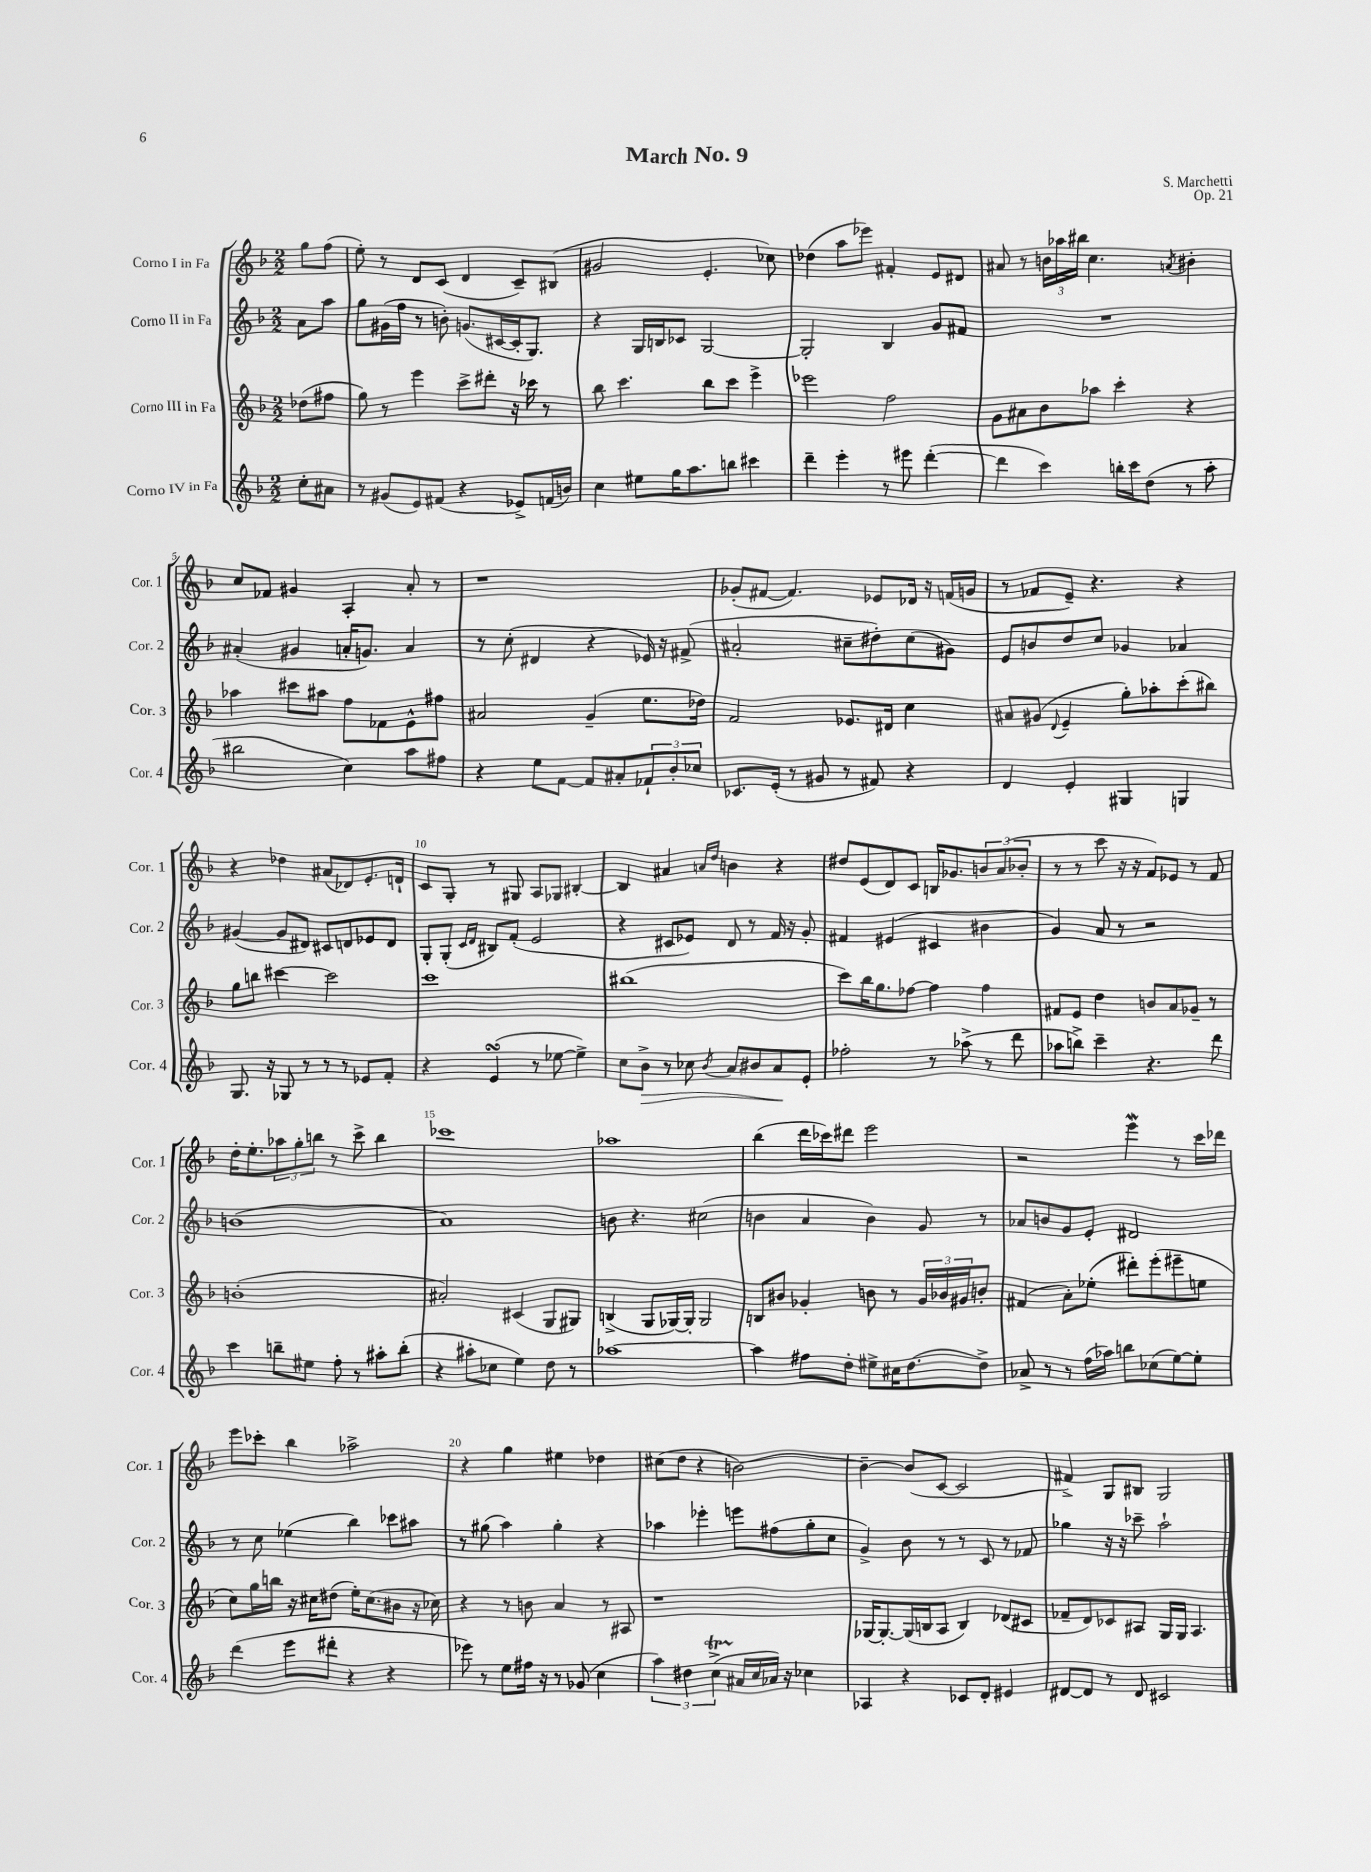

**kern	**kern	**kern	**kern
*staff4	*staff3	*staff2	*staff1
*clefG2	*clefG2	*clefG2	*clefG2
*k[b-]	*k[b-]	*k[b-]	*k[b-]
*M2/2	*M2/2	*M2/2	*M2/2
8cc'	(8dd-	8a	8gg
8a#	8ff#	8aa	(8ff
=	=	=	=
8r	8gg)	8gg	8ee')
(8g#	8r	(16g#	8r
.	.	16ff	.
8e)	4eee	8r	8d
(8f#	.	8b')	(8c
4r	8ccc^	(8.g	4d
.	8ddd#'	.	.
.	.	[16c#	.
8e-^)	16r	16c#']	8c~)
.	16ccc-	8.G)	.
(16f	8r	.	(8B#
16b)	.	.	.
=	=	=	=
4cc	8bb-	4r	2g#
.	4.ccc	.	.
8ee#	.	16G	.
.	.	16B	.
16gg	.	8c-	.
8.aa	.	.	.
.	8bb-	[2G	4.e'
8bb	8ccc	.	.
4ccc#	4eee^	.	.
.	.	.	8cc-)
=	=	=	=
4ddd~	2eee-	2G']	(4dd-
4eee'	.	.	8aa
.	.	.	8eee-)
8r	2ff	4B-	4f#'
8eee#	.	.	.
([4ddd'	.	8g	8e
.	.	8f#	8d#
=	=	=	=
4ddd]	8g	1r	8a#
.	8a#	.	8r
4ccc)	8b-	.	24b
.	.	.	24aa-
.	.	.	24bb#
.	8aa-	.	4.cc
16bb'	4ccc'	.	.
16ccc	.	.	.
(8dd	.	.	.
.	.	.	8qa
8r	4r	.	4b#'
8aa'	.	.	.
=	=	=	=
2bb#	4aa-	(4a#'	8cc
.	.	.	8f-
.	8ccc#	4g#	4g#
.	8aa#	.	.
4cc)	8ff	16a'	4A'
.	.	8.g)	.
.	8f-	.	.
8aa	8e^^	4a	8a'
8ff#	8ff#	.	8r
=	=	=	=
4r	2a#	8r	1r
.	.	(8cc'	.
8ee	.	4d#	.
[8f	.	.	.
8f]	(4g~	4r	.
8a#'	.	.	.
12f-`	8.ee	16e-)	.
.	.	16r	.
12b-'	.	.	.
.	.	(8f#^	.
12cc-	.	.	.
.	16dd-)	.	.
=	=	=	=
8.c-	2f	2a#'	(8g-'
.	.	.	[8f#
(16e'	.	.	.
8r	.	.	4.f#])
8g#	.	.	.
8r	8.e-	8cc#~	.
8f#)	.	8dd#')	8e-
.	16d#	.	.
4r	4cc	(8cc#	16d-
.	.	.	16r
.	.	8g#)	(16f
.	.	.	16g
=	=	=	=
4d	8a#	8e	8r
.	(8g#	8b	8f-
.	8qqd	.	.
4e'	4e~	8dd	8e~)
.	.	8cc	4.r
4G#	8gg')	4g-	.
.	8aa-'	.	.
4G	(8ccc'	4a-	4r
.	8bb#)	.	.
=	=	=	=
8.G	8gg	([4g#	4r
.	8bb	.	.
16r	.	.	.
8G-	[4ccc#	8g#]	4dd-
8r	.	8d#)	.
8r	2ccc#]	8c#	(8a#
8r	.	8d	8d-)
8e-	.	8e-	8.e'
8f'	.	8d	.
.	.	.	16d`
=	=	=	=
4r	1ccc	8G'	8c
.	.	(8G'	8G'
.	.	16qqc	.
.	.	16qqd	.
(4e	.	8B#)	8r
.	.	(8f'	8G#
8r	.	2e	8A
[8ee-	.	.	8G-
4ee-^])	.	.	[4B#'
=	=	=	=
8cc	(1bb#	4r	4B#]
8b-^	.	.	.
8r	.	8c#	4a#
8cc-	.	8e-)	.
.	.	.	16qqa
8qb-	.	.	16qqdd
8a	.	8d	4b
8b#	.	8r	.
8a	.	16f	4r
.	.	16r	.
8e'	.	8g'	.
=	=	=	=
2ff-'	8ccc)	4f#	8dd#
.	16bb-	.	(8e
.	8.gg	.	.
.	.	(4e#	8d)
.	[8ff-	.	8c
8r	4ff-]	4c#	16B
.	.	.	8.g-
(8aa-^	.	.	.
8r	4ff-	4b#	12b
.	.	.	(12a
8ddd	.	.	.
.	.	.	12b-'
=	=	=	=
8aa-	8f#	4g)	8r
8bb^)	8e	.	8r
4ccc~	4dd	8a	8ccc
.	.	8r	16r
.	.	.	16r
4.r	8b	2r	8f)
.	8a	.	8e-
.	8g-~	.	8r
8ddd	8r	.	8f
=	=	=	=
4ccc	(1b'	(1b	16dd'
.	.	.	8.ee'
8bb~	.	.	12aa-
.	.	.	12gg'
8ee#	.	.	.
.	.	.	12bb
8ff'	.	.	8r
8r	.	.	8ccc^
8aa#'	.	.	4bb
(8bb'	.	.	.
=	=	=	=
4r	2a#')	1a)	1ccc-
8aa#'	.	.	.
8cc-	.	.	.
4ee)	(4c#	.	.
8dd	8G	.	.
8r	8G#)	.	.
=	=	=	=
[1aa-	(4B^	8b	1aa-
.	.	4.r	.
.	8G	.	.
.	[16G-)	.	.
.	16G-']	.	.
.	2G-	(2cc#	.
=	=	=	=
4aa-]	8B	4b	(4bb-
.	8b#	.	.
8ff#	4g-'	4a	16ddd
.	.	.	16ccc-)
8dd'	.	.	8ddd#
8ee#^	8b	4b)	2eee
16cc#	8r	.	.
[8.dd	.	.	.
.	24g-	8g	.
.	24b-	.	.
.	24g#	.	.
8dd^]	8b'	8r	.
=	=	=	=
8a-^	(4f#	8a-	2r
8r	.	8b	.
8r	8a')	8g	.
(16ff	(8ee-'	8e'	.
16aa-)	.	.	.
8bb	8ddd#')	2d#	4eee
(8cc-	(8eee'	.	.
[8ee)	8eee#~	.	8r
8ee']	8ee	.	16ccc
.	.	.	16ddd-
=	=	=	=
(4ddd	8cc)	8r	8eee
.	16gg	8cc	8ccc-'
.	16bb	.	.
8eee	16r	(4ee-	4bb-
.	16cc#	.	.
8ddd#'	(8dd#	.	.
4r	16ee')	4bb-)	2aa-^
.	(8.cc#	.	.
4r	8b#	8ccc-	.
.	16r	8aa#	.
.	16cc-)	.	.
=	=	=	=
8eee-)	4r	8r	4r
8r	.	(8gg#	.
8ee	8r	4aa)	4gg
16ff#	8b	.	.
16r	.	.	.
8r	4a	4gg#'	4ee#
(8g-	.	.	.
4cc	8r	4r	4dd-
.	8A#	.	.
=	=	=	=
6aa)	1r	4aa-	(8cc#
.	.	.	8dd
6dd#	.	.	.
.	.	4eee-'	4r
(6cc^	.	.	.
16a#	.	8eee	[2b)
16cc	.	.	.
16a-)	.	(8ff#	.
16r	.	.	.
4cc-	.	8gg'	.
.	.	8cc	.
=	=	=	=
4A-	[16G-	4g^)	4b~_
.	8.G-'_	.	.
4r	(16G-]	8b-	(8b]
.	16B	.	.
.	8A	8r	[8c
8c-	4B)	8r	2c]
8d'	.	8c	.
4e#	(8d-	8r	.
.	8c#	8f-	.
=	=	=	=
[8d#	8f-~	4gg-	4f#^)
8d#]	8d)	.	.
8r	8c-	16r	8G
.	.	16r	.
8d#	8A#	8ccc-~	8B#
2c#	16G	2aa`	2G
.	16G	.	.
.	4.A#	.	.
==	==	==	==
*-	*-	*-	*-
